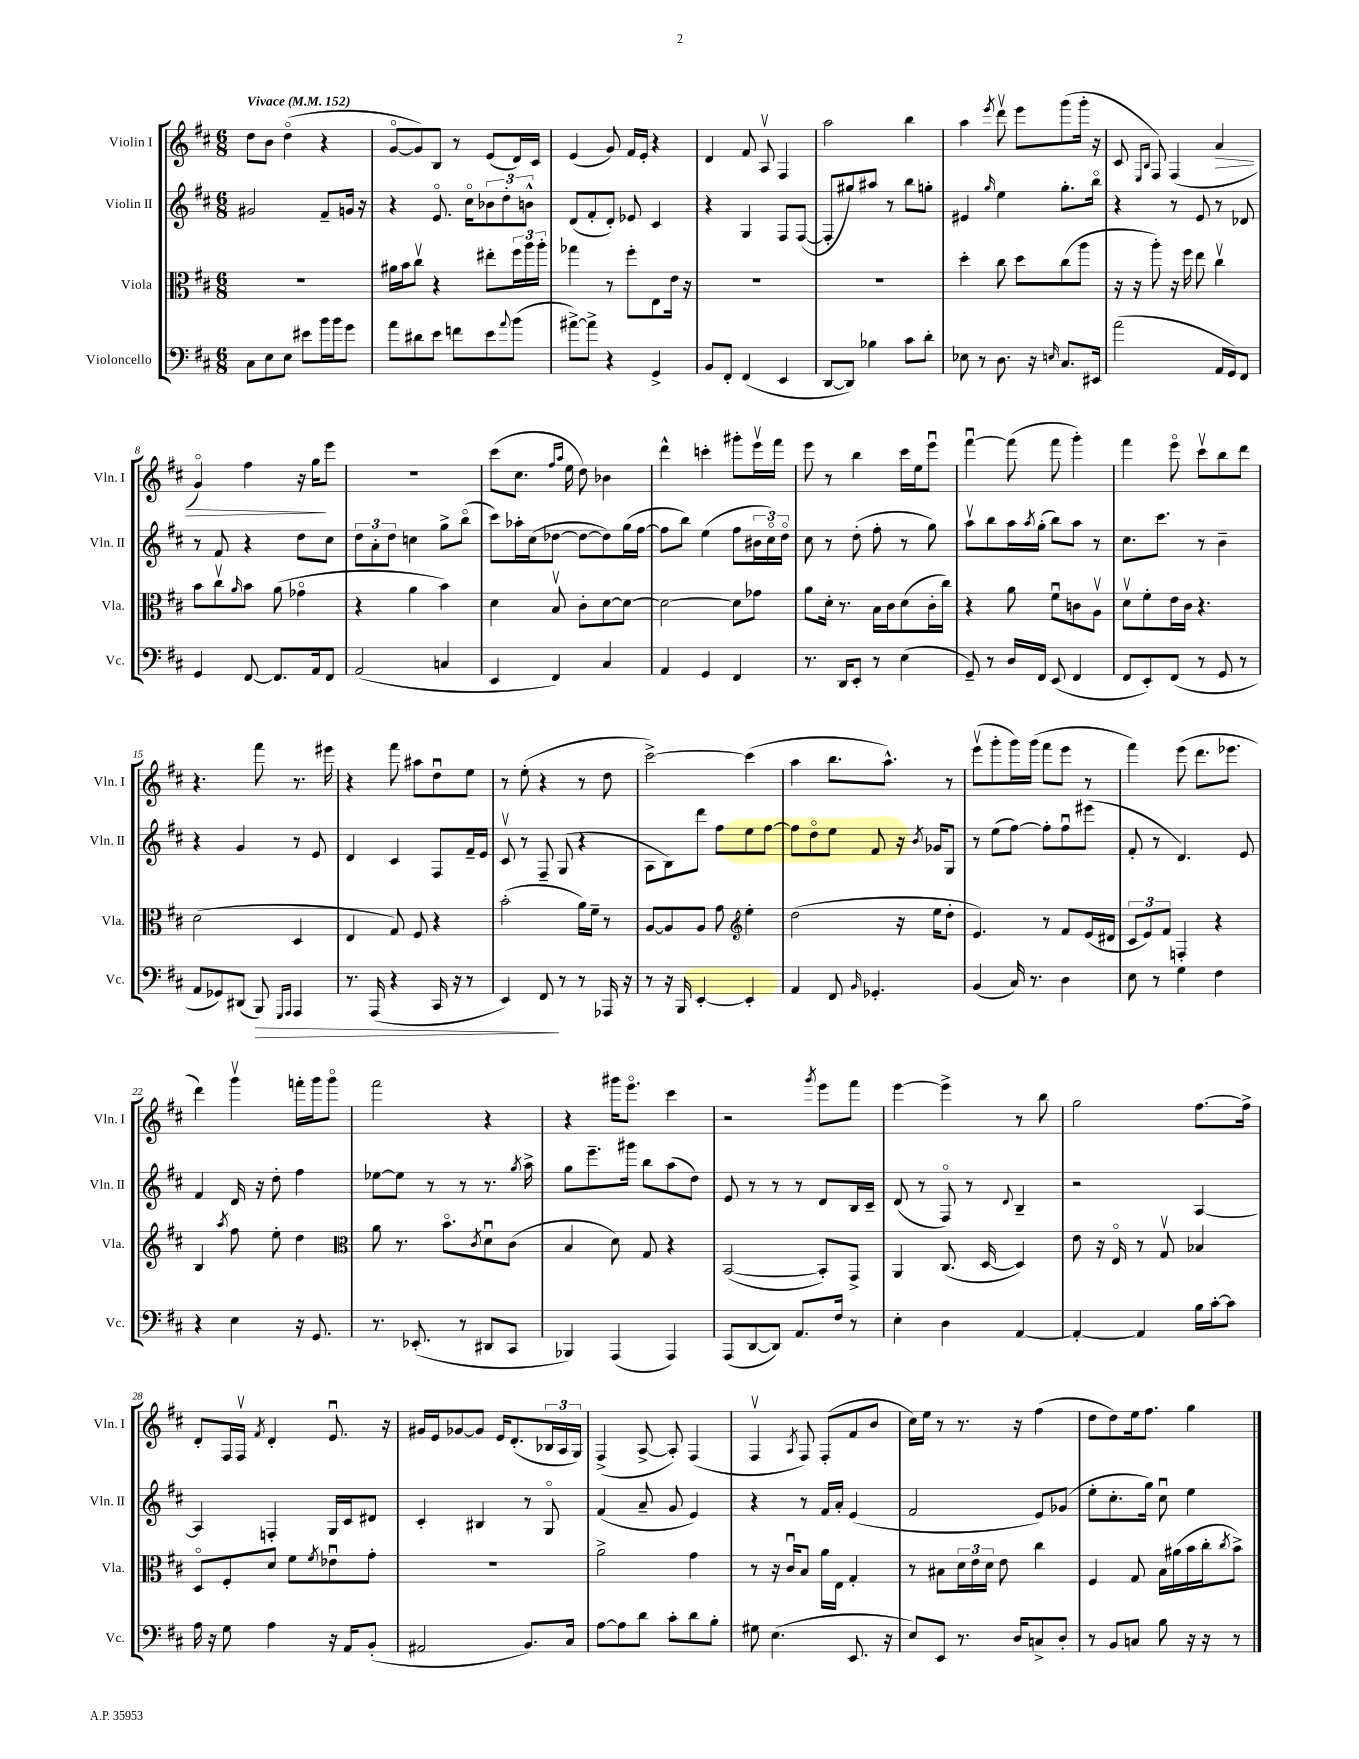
<<
\new StaffGroup <<
\new Staff = "s0" \with { instrumentName = "Violin I" shortInstrumentName = "Vln. I" } {
    \clef treble \key d \major \numericTimeSignature \time 6/8 \tempo "Vivace" 4 = 152
    d''8 b'8 d''4\flageolet( r4 |
    g'8~\flageolet g'8) b8 r8 e'8( d'16) cis'16 |
    e'4( g'8) fis'16 e'16-. r4 |
    d'4 fis'8 a8\upbow fis4 |
    a''2 b''4 |
    a''4 \acciaccatura { e'''8 } d'''8\upbow e'''8 g'''8( g'''16-. r16 |
    cis'8 \grace { e16 b16 } fis8) fis4( a'4\> |
    g'4\flageolet) fis''4 r16 g''16\! e'''8 |
    R2. |
    cis'''8( cis''8. \grace { fis''16 a''16 } e''16 d''8) bes'4 |
    d'''4-^ c'''4-. gis'''8-. e'''16\upbow fis'''16 |
    e'''8 r8 b''4 cis'''16 e''16 e'''8\downbow |
    fis'''4~\downbow fis'''8( fis'''8 g'''4-.) |
    fis'''4 e'''8\flageolet cis'''8\upbow b''8 d'''8 |
    r4. fis'''8 r8. eis'''16 |
    r4 fis'''8 ais''8 d''8\downbow e''8 |
    r8 e''8-.( r4 r8 d''8 |
    cis'''2~->) cis'''4( |
    a''4 b''8. a''8.-^) r8 |
    e'''8\upbow( g'''8-. g'''16) g'''16( fis'''8 e'''8 r8 |
    fis'''4) e'''8( d'''8. ees'''8. |
    d'''4) g'''4\upbow f'''16-. g'''16 g'''8\flageolet |
    fis'''2 r4 |
    r4 gis'''16 e'''8.\flageolet cis'''4 |
    r2 \acciaccatura { g'''8 } e'''8 fis'''8 |
    e'''4~ e'''4-> r8 b''8 |
    g''2 fis''8.~ fis''16-> |
    d'8-. fis16 fis16\upbow \acciaccatura { fis'8 } d'4-. e'8.\downbow r16 |
    gis'16 e'16 ges'8~ ges'8 e'16 d'8.-.( \tuplet 3/2 { bes16 a16 g16) } |
    fis4->( a8~-> a8-.) fis4( |
    fis4\upbow \acciaccatura { a8 } fis8) fis8-.( fis'8 b'8 |
    cis''16) e''16 r8 r8. r16 fis''4( |
    d''8 d''8) e''16 fis''8. g''4 \bar "|." |
}
\new Staff = "s1" \with { instrumentName = "Violin II" shortInstrumentName = "Vln. II" } {
    \clef treble \key d \major \numericTimeSignature \time 6/8
    gis'2 fis'8-- g'16 r16 |
    r4 e'8.\flageolet cis''16\flageolet \tuplet 3/2 { bes'8 d''8-. b'8-^ } |
    d'8( fis'8-. d'8-.) ees'8 cis'4 |
    r4 g4 fis8 fis8~( |
    fis8-. gis''8) ais''8 r8 b''8 g''8-. |
    eis'4 \grace { g''16 } e''4 g''8.-. b''16\flageolet |
    r4 r8 e'8 r8 des'8 |
    r8 fis'8 r4 d''8 cis''8 |
    \tuplet 3/2 { d''8 a'8-. d''8 } c''4 g''8-> b''8\flageolet( |
    cis'''8) aes''16-. cis''16( des''8~ des''8~ des''8) g''16( fis''16~ |
    fis''8 b''8) e''4( fis''8 \tuplet 3/2 { bis'16 cis''16\flageolet) d''16\flageolet } |
    cis''8 r8 d''8-.( fis''8-. r8 g''8) |
    a''8\upbow b''8 a''16 \acciaccatura { a''8 } g''16-.( b''8) a''8 r8 |
    cis''8. cis'''8. r8 b'4-- |
    r4 g'4 r8 e'8 |
    d'4 cis'4 fis8 fis'16-- e'16 |
    cis'8\upbow r8 fis8-- g8( r4 |
    a8 b8) d'''8 fis''8 e''8 fis''8~ |
    fis''8 d''8\flageolet e''8 fis'8 r16 \acciaccatura { b'8 } ges'16 g8 |
    r8 e''8( fis''8~) fis''8-. fis''8\downbow eis'''8( |
    fis'8-. r8 d'4.) e'8 |
    fis'4 d'16 r16 d''8-. fis''4 |
    ees''8~ ees''8 r8 r8 r8. \acciaccatura { g''8 } a''16-> |
    g''8 e'''8.-- gis'''16 b''8 a''8( d''8) |
    e'8 r8 r8 r8 d'8 b16 cis'16-- |
    d'8( r8 fis8\flageolet) r8 \appoggiatura { d'8 } b4-- |
    r2 a4~ |
    a4 f4-. g16 cis'16 dis'8 |
    cis'4-. bis4 r8 g8\flageolet |
    fis'4( a'8-- g'8 e'4) |
    r4 r8 fis'16 a'16-. e'4( |
    fis'2 e'8) ges'8( |
    e''8-. cis''8.-. g''16) cis''8\downbow e''4 \bar "|." |
}
\new Staff = "s2" \with { instrumentName = "Viola" shortInstrumentName = "Vla." } {
    \clef alto \key d \major \numericTimeSignature \time 6/8
    R2. |
    ais'16 b'16 cis''8\upbow r4 eis''8-. \tuplet 3/2 { fis''16 a''16 a''16-. } |
    ges''4 r8 fis''8-. e8 e'16 r16 |
    R2. |
    R2. |
    d''4-. cis''8 d''8 cis''8( a''8 |
    r16 r16 a''8-.) r16 fis''16 e''8 cis''4\upbow |
    b'8 cis''8\upbow \grace { a'16 } b'8 a'8( ges'4\flageolet |
    r4 a'4 b'4) |
    d'4 b8\upbow cis'8-. d'8~ d'8~ |
    d'2~ d'8 ges'8 |
    a'8 d'16-. r8. b16 cis'16 d'8( cis'16-. cis''16) |
    r4 a'8 fis'8\downbow c'8 a8\upbow |
    d'8\upbow fis'8-. e'16 cis'16 r4. |
    d'2( d4 |
    e4 g8) fis8 r4 |
    b'2-.( a'16) fis'16-- r8 |
    a8~ a8 a8 g'8 \clef treble e''4-. |
    d''2( r16 e''16 d''8-. |
    e'4.) r8 fis'8 e'16( dis'16 |
    \tuplet 3/2 { cis'8 e'8) fis'8 } f4-. r4 |
    b4 \acciaccatura { a''8 } fis''8 e''8-. d''4 |
    \clef alto a'8 r8. b'8.\flageolet \acciaccatura { cis'8 } d'8\downbow cis'8( |
    b4 d'8) g8 r4 |
    b,2~( b,8-.) g,8-> |
    a,4 cis8.( d16~ d4) |
    e'8 r16 e16\flageolet r8 g8\upbow bes4 |
    d8\flageolet fis8-. d'8 fis'8 \acciaccatura { fis'8 } ees'8\downbow g'8-. |
    R2. |
    a'2-> g'4 |
    r8 r16 cis'16\downbow b8 a'16 e16 g4-. |
    r8 bis8 \tuplet 3/2 { d'16 e'16 d'16 } e'8 cis''4 |
    fis4 g8 b16 ais'16( b'16 cis''16-. \acciaccatura { cis''8 } b'8->) \bar "|." |
}
\new Staff = "s3" \with { instrumentName = "Violoncello" shortInstrumentName = "Vc." } {
    \clef bass \key d \major \numericTimeSignature \time 6/8
    cis8 e8 e8 eis'8 b'16 b'16 g'8 |
    a'8 dis'8 e'8 f'8 e'8 \appoggiatura { a'8 } b'8( |
    ais'8~->) ais'8-> r4 g,4-> |
    b,8 fis,8-. fis,4( e,4 |
    d,8~ d,8) bes4 cis'8 d'8-. |
    ees8 r8 d8. r16 \grace { e16 } cis8. eis,16 |
    a'2( a,16 g,16) fis,8 |
    g,4 fis,8~ fis,8. a,16 fis,8 |
    a,2( c4 |
    e,4 fis,4) cis4 |
    a,4 g,4 fis,4 |
    r8. d,16 e,8-. r8 e4( |
    g,8--) r8 d16 fis,16 e,8( fis,4 |
    fis,8 e,8-.) fis,8( r8 g,8 r8 |
    a,8 ges,8) dis,8( b,,8\>) \grace { g,,16 a,,16 } a,,4 |
    r8. a,,16( r4 cis,16 r16 r8 |
    e,4) fis,8\! r8 r8 aes,,16 r16 |
    r8 r16 b,,16 e,4~-. e,4-. |
    a,4 fis,8 \grace { b,16 } ges,4.-. |
    b,4( cis16) r8. d4 |
    e8 r8 g4 fis4 |
    r4 e4 r16 g,8. |
    r8. ees,8.-.( r8 dis,8 cis,8 |
    bes,,4) a,,4( a,,4) |
    a,,8( d,8~ d,8) a,8. fis16 r8 |
    e4-. d4 a,4~ |
    a,4~-. a,4 b16 cis'16~-. cis'8 |
    a16 r16 g8 a4 r16 a,16 b,8-.( |
    ais,2 b,8.) cis16 |
    a8~ a8 d'8 cis'8-. d'8 b8-. |
    gis8 e4.( e,8. r16 |
    e8) e,8 r8. d16 c8-> d8-. |
    r8 b,8 c8 b8 r16 r16 r8 \bar "|." |
}
>>
>>
